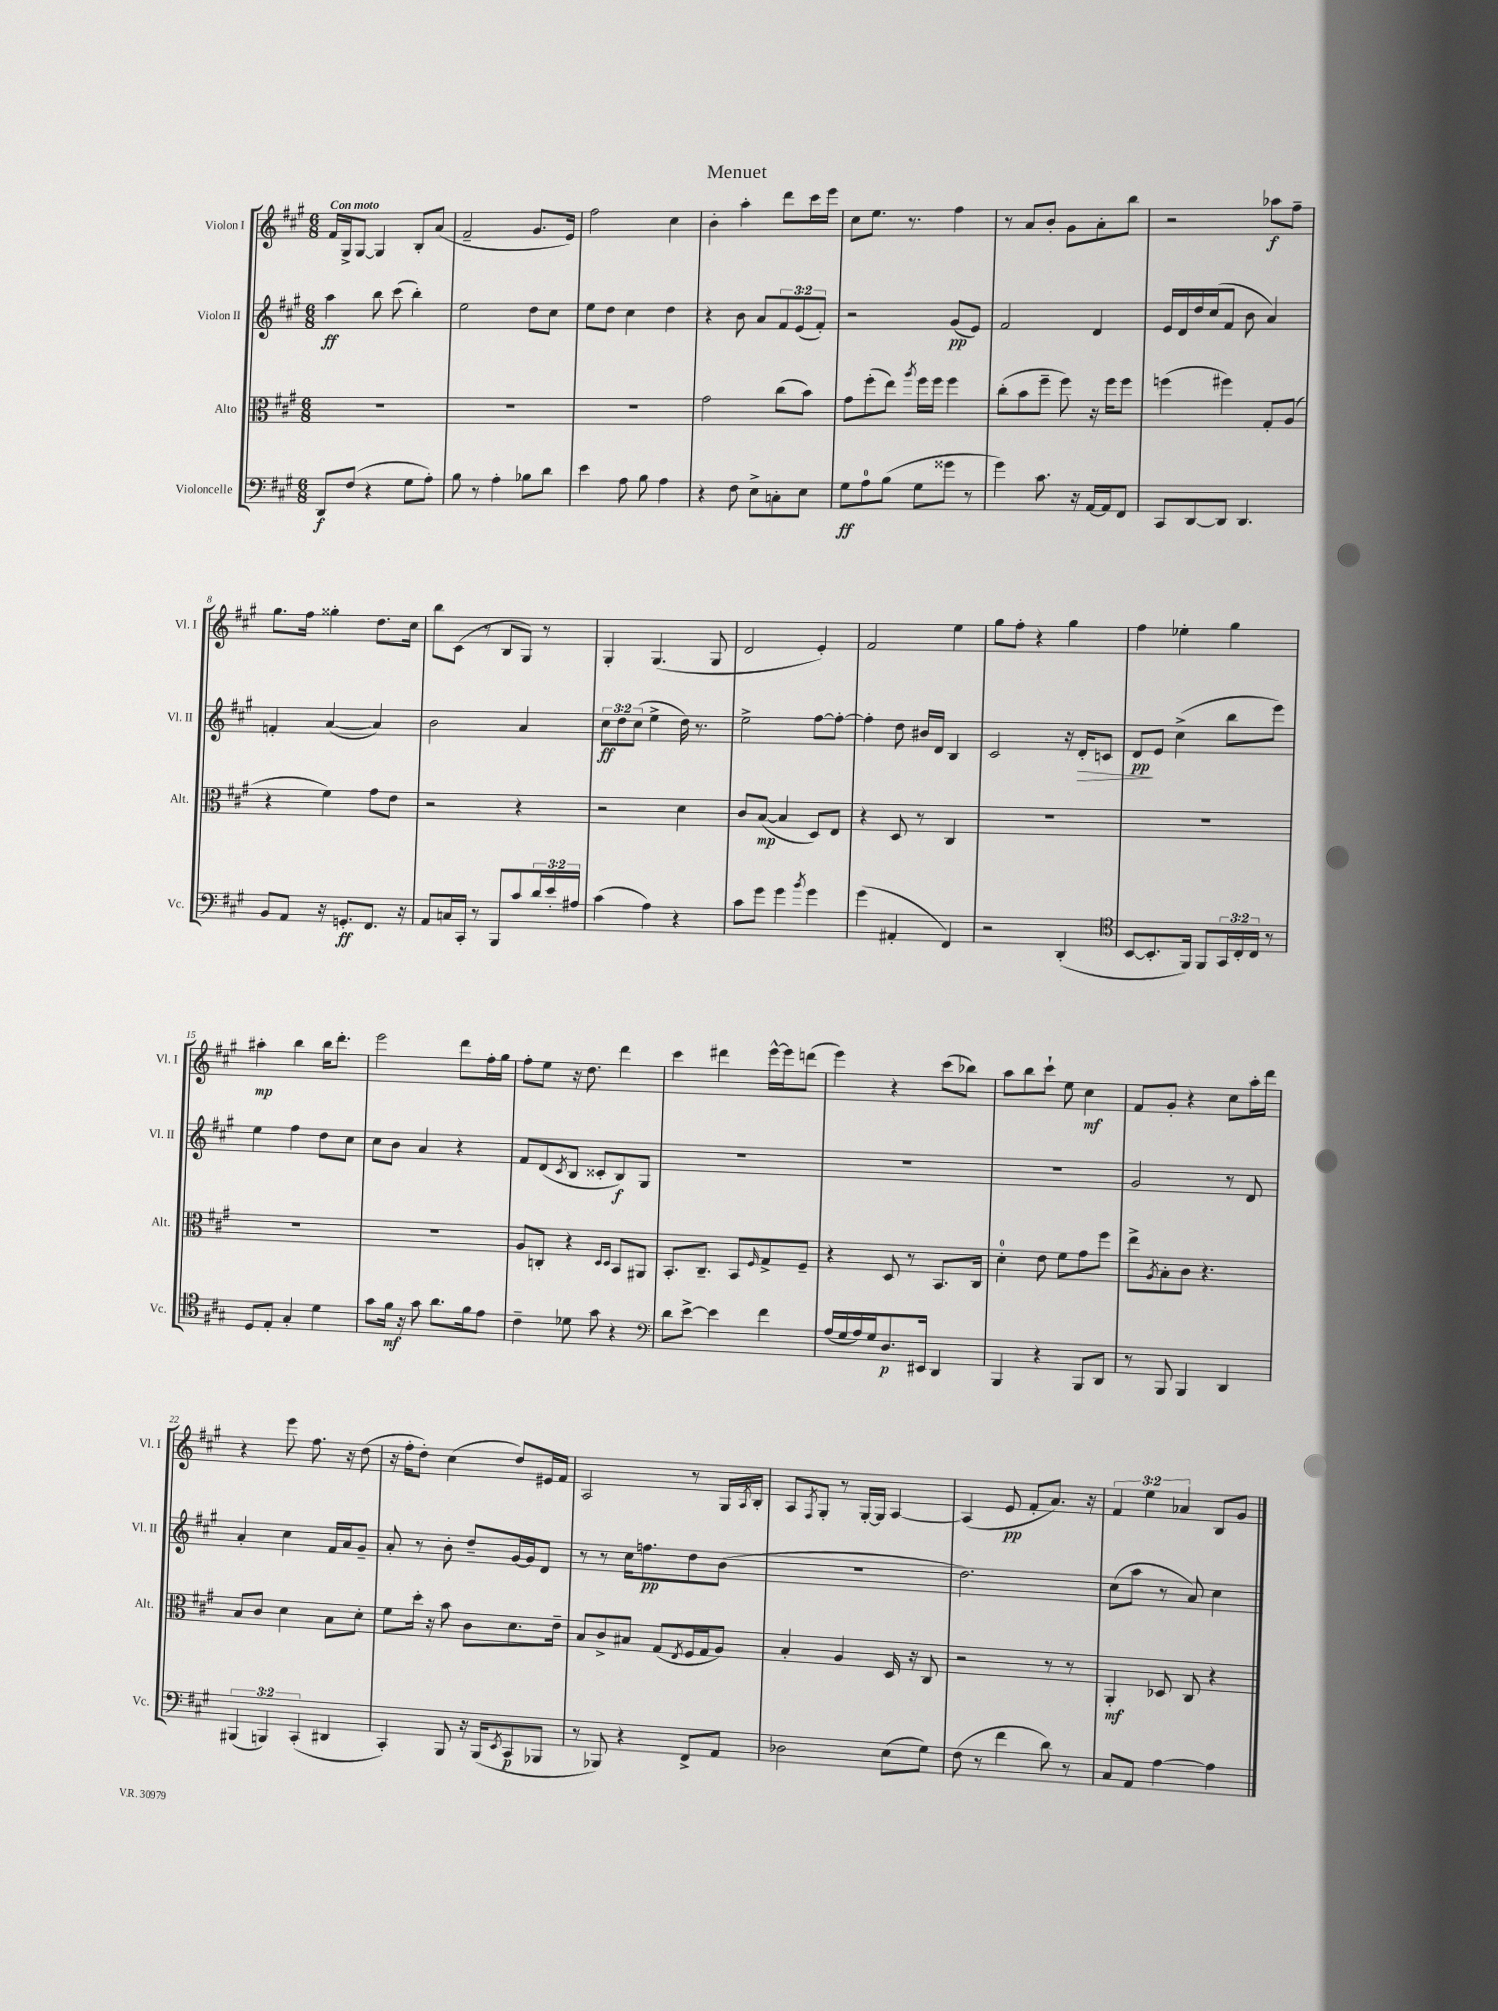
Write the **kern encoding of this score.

**kern	**kern	**kern	**kern
*staff4	*staff3	*staff2	*staff1
*clefF4	*clefC3	*clefG2	*clefG2
*k[f#c#g#]	*k[f#c#g#]	*k[f#c#g#]	*k[f#c#g#]
*M6/8	*M6/8	*M6/8	*M6/8
8DD	2.r	4aa	16f#
.	.	.	16G#^
(8F#	.	.	[8G#
4r	.	8bb	4G#]
.	.	(8ccc#	.
8G#	.	4bb')	8B'
8A')	.	.	(8a
=	=	=	=
8B	2.r	2ee	2f#~
8r	.	.	.
4A'	.	.	.
8B-	.	8dd	8.g#
8d	.	8cc#	.
.	.	.	16e)
=	=	=	=
4e	2.r	8ee	2ff#
.	.	8dd	.
8A	.	4cc#	.
8B	.	.	.
4A	.	4dd	4cc#
=	=	=	=
4r	2g#	4r	4b'
8F#	.	8b	4aa'
8E^	.	8a	.
8C'	(8cc#	12f#	8ddd
.	.	(12e	.
8E	8b)	.	16ccc#
.	.	12f#')	.
.	.	.	16eee
=	=	=	=
8G#	8g#	2r	8cc#
8A	(8ff#'	.	8.ee
(8B	8ee)	.	.
.	.	.	8.r
.	8qaa	.	.
8G#	16ff#	.	.
.	16ff#	.	.
8g##	4ff#	(8g#	4ff#
8r	.	8e)	.
=	=	=	=
4g#)	(8cc#'	2f#	8r
.	8b	.	8a
8.c#	8ff#~	.	8b'
.	8ff#)	.	8g#
16r	.	.	.
[16AA	16r	4d	8a'
16AA]	16ff#	.	.
8FF#	8ff#	.	8bb
=	=	=	=
8CC#	(4ff	16e	2r
.	.	16d	.
[8DD	.	16dd	.
.	.	(16cc#	.
8DD]	4ff#)	8f#	.
4.DD	.	8b	.
.	8G#'	4a)	8aa-
.	(8A	.	8ff#~
=	=	=	=
8BB	4r	4f'	8.gg#
8AA	.	.	.
.	.	.	16ff#
16r	4f#)	([4a	4gg##'
8.GG'	.	.	.
8.FF#	8g#	4a])	8.dd
.	8e	.	.
16r	.	.	16cc#
=	=	=	=
8AA	2r	2b	8bb
16C	.	.	(8c#
16CC#'	.	.	.
8r	.	.	8r
8BBB	.	.	8B
8c#	4r	4a	8G#)
24d	.	.	8r
24e'	.	.	.
24A#	.	.	.
=	=	=	=
(4c#	2r	12cc#	4G#'
.	.	12dd	.
.	.	(12cc#	.
4A)	.	4ee^	(4.G#
4r	4d	16dd)	.
.	.	8.r	.
.	.	.	8G#
=	=	=	=
8c#	8c#	2ee^	2d
8g#	([8B	.	.
4g#	4B]	.	.
8qb	.	.	.
4g#	8D)	[8ff#	4e')
.	8E	8ff#'_	.
=	=	=	=
(4g#	4r	4ff#']	2f#
4AA#'	8D	8dd	.
.	8r	16b#	.
.	.	16d	.
4FF#)	4C#	4B	4ee
=	=	=	=
2r	2.r	2c#	8gg#
.	.	.	8ff#'
.	.	.	4r
(4DD'	.	16r	4gg#
.	.	16d'	.
.	.	8c	.
=	=	=	=
*clefC4	*	*	*
[8BB	2.r	8d	4ff#
8.BB']	.	8e	.
.	.	(4cc#^	4ee-'
16FF#)	.	.	.
8FF#	.	.	.
24GG#	.	8bb	4gg#
24C#'	.	.	.
24C#	.	.	.
8r	.	8eee)	.
=	=	=	=
8D	2.r	4ee	4aa#'
8E'	.	.	.
4G#'	.	4ff#	4bb
4d	.	8dd	16bb
.	.	.	8.ddd'
.	.	8cc#	.
=	=	=	=
8g#	2.r	8cc#	2eee
16f#	.	8b	.
16r	.	.	.
8g#	.	4a	.
8.a	.	.	.
.	.	4r	8ddd
16f#	.	.	.
8e	.	.	16ff#'
.	.	.	16gg#
=	=	=	=
4c#~	8A	8f#	8ff#'
.	8C'	(8d	8ee
.	.	8qc#	.
8d-	4r	8B	16r
.	.	.	8.dd
8g#	.	8c##'	.
.	16qqD	.	.
.	16qqD	.	.
4r	8BB	8B)	4ddd
.	8AA#	8G#	.
=	=	=	=
*clefF4	*	*	*
8d	8.BB'	2.r	4ccc#
[8e^	.	.	.
.	8.C#~	.	.
4e]	.	.	4ddd#
.	8BB	.	.
.	16qqF#	.	.
4f#	8G#^	.	[16eee^^
.	.	.	16eee]
.	8F#~	.	(8ddd
=	=	=	=
(16A	4r	2.r	4eee)
16G#	.	.	.
16A)	.	.	.
16G#	.	.	.
8.D	8D	.	4r
.	8r	.	.
16EE#	.	.	.
4DD	8.BB	.	(8ccc#
.	.	.	8bb-)
.	16C#	.	.
=	=	=	=
4BBB	4d'	2.r	8aa
.	.	.	8bb
4r	8e	.	8ccc#`
.	8f#	.	8ee
8BBB	8g#	.	4cc#
8DD	8ff#	.	.
=	=	=	=
8r	8ee^	2g#	8f#
.	8qA	.	.
8BBB	8B'	.	8g#'
4BBB	8c#	.	4r
.	4.r	.	.
4DD	.	8r	8cc#
.	.	8d	16aa'
.	.	.	16ddd
=	=	=	=
(6BBB#	8B	4a'	4r
.	8c#	.	.
6BBB)	.	.	.
.	4d	4cc#	8eee
(6CC#'	.	.	.
.	.	.	8.ff#
4DD#	8B	16f#	.
.	.	16a	16r
.	8d'	8g#~	(8dd
=	=	=	=
4CC#')	8f#	8a'	16r
.	.	.	16ff#'
.	16dd'	8r	8dd')
.	16r	.	.
8BBB	8b	8b'	(4cc#
16r	8c#	8dd~	.
(16BBB	.	.	.
8qEE	.	.	.
8CC#	8.d	[16g#	8dd)
.	.	16g#]	.
8BBB-	.	8d	16e#
.	16e~	.	16f#
=	=	=	=
8r	8B	8r	2A
8BBB-)	8c#^	8r	.
4r	8B#	16cc#	.
.	.	8.ff	.
.	(8G#	.	.
.	8qE	.	.
8FF#^	16F#	8dd	8r
.	16G#	.	.
8AA	8A)	(8b	16G#
.	.	.	8qA
.	.	.	16B'
=	=	=	=
2D-	4B'	2.r	8A
.	.	.	8qF#
.	.	.	8G#'
.	4A	.	8r
.	.	.	[16G#'
.	.	.	16G#]
(8E	16D	.	[4A
.	16r	.	.
8G#)	8C#	.	.
=	=	=	=
(8F#	2r	2.dd)	(4A]
8r	.	.	.
4f#	.	.	8e
.	.	.	8f#'
8d)	8r	.	8.a)
8r	8r	.	.
.	.	.	16r
=	=	=	=
8C#	4AA'	(8cc#	6f#
8AA	.	8aa	.
.	.	.	6ee
[4A	8D-	8r	.
.	.	.	6a-
.	8C#	8a)	.
4A]	4r	4cc#	8B
.	.	.	8g#
==	==	==	==
*-	*-	*-	*-
